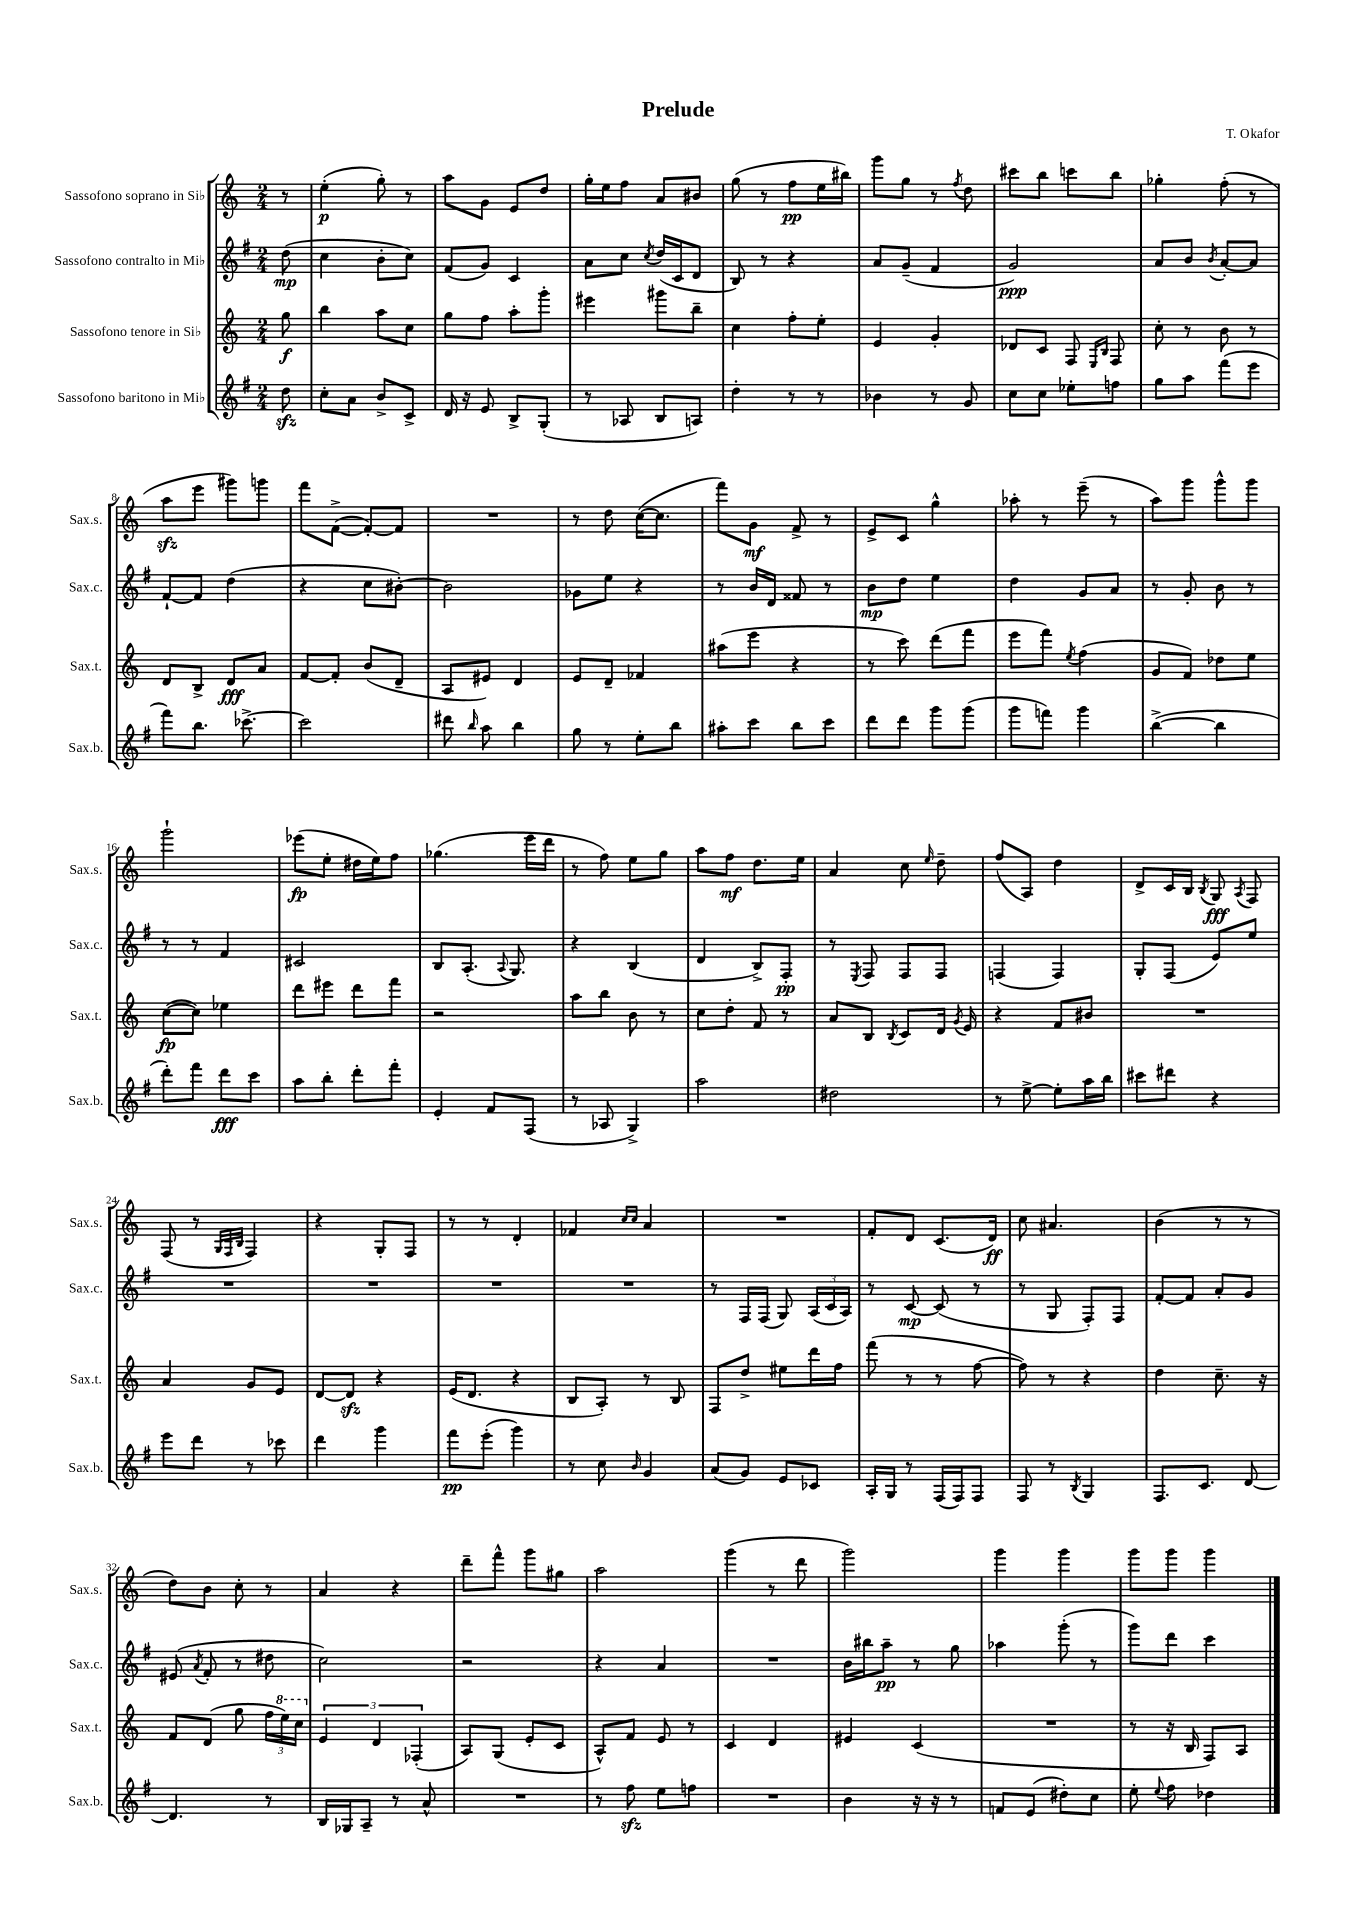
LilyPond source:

\header { title = "Prelude" composer = "T. Okafor" }
<<
\new StaffGroup <<
\new Staff = "s0" \with { instrumentName = "Sassofono soprano in Sib" shortInstrumentName = "Sax.s." } {
    \clef treble \key c \major \numericTimeSignature \time 2/4 \partial 8
    \autoBeamOff r8 |
    e''4-.\p( g''8-.) r8 |
    a''8[ g'8] e'8[ d''8] |
    g''16[-. e''16 f''8] a'8[ bis'8] |
    g''8( r8 f''8[\pp e''16 bis''16]) |
    g'''8[ g''8] r8 \acciaccatura { f''8 } d''8 |
    cis'''8[ b''8] c'''8[ b''8] |
    ges''4-. f''8-.( r8 |
    a''8[\sfz e'''8] gis'''8[) g'''8] |
    f'''8[ f'8]~->( f'8[~-.) f'8] |
    R2 |
    r8 d''8 c''16[~( c''8.] |
    f'''8[) g'8]\mf f'8-> r8 |
    e'8[-> c'8] g''4-^ |
    aes''8-. r8 e'''8--( r8 |
    a''8[) g'''8] g'''8[-^ g'''8] |
    g'''2-! |
    ees'''8[\fp( e''8]-. dis''16[ e''16) f''8] |
    ges''4.( e'''16[ d'''16] |
    r8 f''8) e''8[ g''8] |
    a''8[ f''8]\mf d''8.[ e''16] |
    a'4 c''8 \grace { e''16 } d''8-- |
    f''8[( a8]) d''4 |
    d'8[-> c'16 b16] \acciaccatura { b8 } g8\fff \acciaccatura { a8 } f8 |
    f8( r8 \grace { g32[ f32 b32] } f4) |
    r4 g8[-. f8] |
    r8 r8 d'4-. |
    fes'4 \grace { c''16[ c''16] } a'4 |
    R2 |
    f'8[-. d'8] c'8.[( d'16]\ff) |
    c''8 ais'4. |
    b'4( r8 r8 |
    d''8[) b'8] c''8-. r8 |
    a'4 r4 |
    d'''8[-- f'''8]-^ g'''8[ gis''8] |
    a''2 |
    g'''4( r8 d'''8 |
    g'''2) |
    g'''4 g'''4 |
    g'''8[ g'''8] g'''4 \bar "|." |
}
\new Staff = "s1" \with { instrumentName = "Sassofono contralto in Mib" shortInstrumentName = "Sax.c." } {
    \clef treble \key g \major \numericTimeSignature \time 2/4 \partial 8
    \autoBeamOff d''8\mp( |
    c''4 b'8[-. c''8]) |
    fis'8[( g'8]) c'4 |
    a'8[ c''8] \acciaccatura { c''8 } d''16[( c'16 d'8] |
    b8) r8 r4 |
    a'8[ g'8]--( fis'4 |
    g'2\ppp) |
    a'8[ b'8] \acciaccatura { b'8 } a'8[~-. a'8] |
    fis'8[~-! fis'8] d''4( |
    r4 c''8[ bis'8]~-.) |
    bis'2 |
    ges'8[ e''8] r4 |
    r8 b'16[ d'16] fisis'8 r8 |
    b'8[\mp d''8] e''4 |
    d''4 g'8[ a'8] |
    r8 g'8-. b'8 r8 |
    r8 r8 fis'4 |
    cis'2 |
    b8[ a8.]-.( \appoggiatura { a8 } g8.) |
    r4 b4( |
    d'4 b8[->) fis8]-.\pp |
    r8 \acciaccatura { e8 } fis8 fis8[ fis8] |
    f4( f4) |
    g8[-. fis8]( e'8[) e''8] |
    R2 |
    R2 |
    R2 |
    R2 |
    r8 fis16[ fis16]( g8) \tuplet 3/2 { a16[( c'16 a16]) } |
    r8 c'8~\mp c'8( r8 |
    r8 g8 fis8[-.) fis8] |
    fis'8[~-. fis'8] a'8[-. g'8] |
    eis'8( \acciaccatura { a'8 } fis'8-. r8 dis''8 |
    c''2) |
    r2 |
    r4 a'4 |
    R2 |
    b'16[ bis''16 a''8]--\pp r8 g''8 |
    aes''4 g'''8-.( r8 |
    g'''8[) d'''8] c'''4 \bar "|." |
}
\new Staff = "s2" \with { instrumentName = "Sassofono tenore in Sib" shortInstrumentName = "Sax.t." } {
    \clef treble \key c \major \numericTimeSignature \time 2/4 \partial 8
    \autoBeamOff g''8\f |
    b''4 a''8[ c''8] |
    g''8[ f''8] a''8[-. g'''8]-. |
    eis'''4 gis'''8[ b''8]-- |
    c''4 f''8[-. e''8]-. |
    e'4 g'4-. |
    des'8[ c'8] f8 \grace { e16[ b16] } f8 |
    c''8-. r8 b'8 r8 |
    d'8[ b8]-> d'8[\fff a'8] |
    f'8[~ f'8]-. b'8[( d'8]-- |
    a8[ eis'8]) d'4 |
    e'8[ d'8]-- fes'4 |
    ais''8[( e'''8] r4 |
    r8 c'''8) d'''8[( f'''8] |
    e'''8[ f'''8]) \acciaccatura { e''8 } f''4( |
    g'8[ f'8]) des''8[ e''8] |
    c''8[~\fp( c''8]) ees''4 |
    d'''8[ eis'''8] d'''8[ f'''8] |
    r2 |
    a''8[ b''8] b'8 r8 |
    c''8[ d''8]-. f'8 r8 |
    a'8[ b8] \acciaccatura { b8 } c'8[ d'16] \acciaccatura { g'8 } e'16 |
    r4 f'8[ bis'8] |
    R2 |
    a'4 g'8[ e'8] |
    d'8[~ d'8]\sfz r4 |
    e'16[( d'8.] r4 |
    b8[ a8]-.) r8 b8 |
    f8[ d''8]-> eis''8[ d'''16 f''16] |
    f'''8( r8 r8 f''8~ |
    f''8) r8 r4 |
    d''4 c''8.-- r16 |
    f'8[ d'8]( g''8 \tuplet 3/2 { f''16[ \ottava #1 e'''16) c'''16] \ottava #0 } |
    \tuplet 3/2 { e'4 d'4 fes4-.( } |
    a8[) g8]( e'8[-. c'8] |
    a8[-^) f'8] e'8 r8 |
    c'4 d'4 |
    eis'4 c'4( |
    R2 |
    r8 r16 b16 f8[) a8] \bar "|." |
}
\new Staff = "s3" \with { instrumentName = "Sassofono baritono in Mib" shortInstrumentName = "Sax.b." } {
    \clef treble \key g \major \numericTimeSignature \time 2/4 \partial 8
    \autoBeamOff d''8\sfz |
    c''8[-. a'8] b'8[-> c'8]-> |
    d'16 r16 e'8 b8[-> g8]-.( |
    r8 aes8 b8[ a8]) |
    d''4-. r8 r8 |
    bes'4 r8 g'8 |
    c''8[ c''8] ees''8[-. f''8] |
    g''8[ a''8] fis'''8[( e'''8] |
    fis'''8[) b''8.] ces'''8.~-> |
    ces'''2 |
    dis'''8 \grace { b''16 } a''8 b''4 |
    g''8 r8 e''8[-. b''8] |
    ais''8[-. c'''8] b''8[ c'''8] |
    d'''8[ d'''8] g'''8[ g'''8]( |
    g'''8[ f'''8]) g'''4 |
    b''4~->( b''4 |
    d'''8[-.) fis'''8] d'''8[\fff c'''8] |
    a''8[ b''8]-. d'''8[-. fis'''8]-. |
    e'4-. fis'8[ fis8]( |
    r8 aes8 g4->) |
    a''2 |
    dis''2 |
    r8 e''8~-> e''8[-. a''16 b''16] |
    cis'''8[ dis'''8] r4 |
    e'''8[ d'''8] r8 ces'''8 |
    d'''4 g'''4 |
    fis'''8[\pp e'''8]-.( g'''4) |
    r8 c''8 \grace { b'16 } g'4 |
    a'8[( g'8]) e'8[ ces'8] |
    a16[-. g16] r8 fis16[( fis16) fis8] |
    fis8 r8 \acciaccatura { b8 } g4 |
    fis8.[ c'8.] d'8~ |
    d'4. r8 |
    b16[ ges16 a8]-- r8 a'8-^ |
    R2 |
    r8 fis''8\sfz e''8[ f''8] |
    R2 |
    b'4 r16 r16 r8 |
    f'8[ e'8]( dis''8[-.) c''8] |
    e''8-. \appoggiatura { e''8 } fis''8 des''4 \bar "|." |
}
>>
>>
